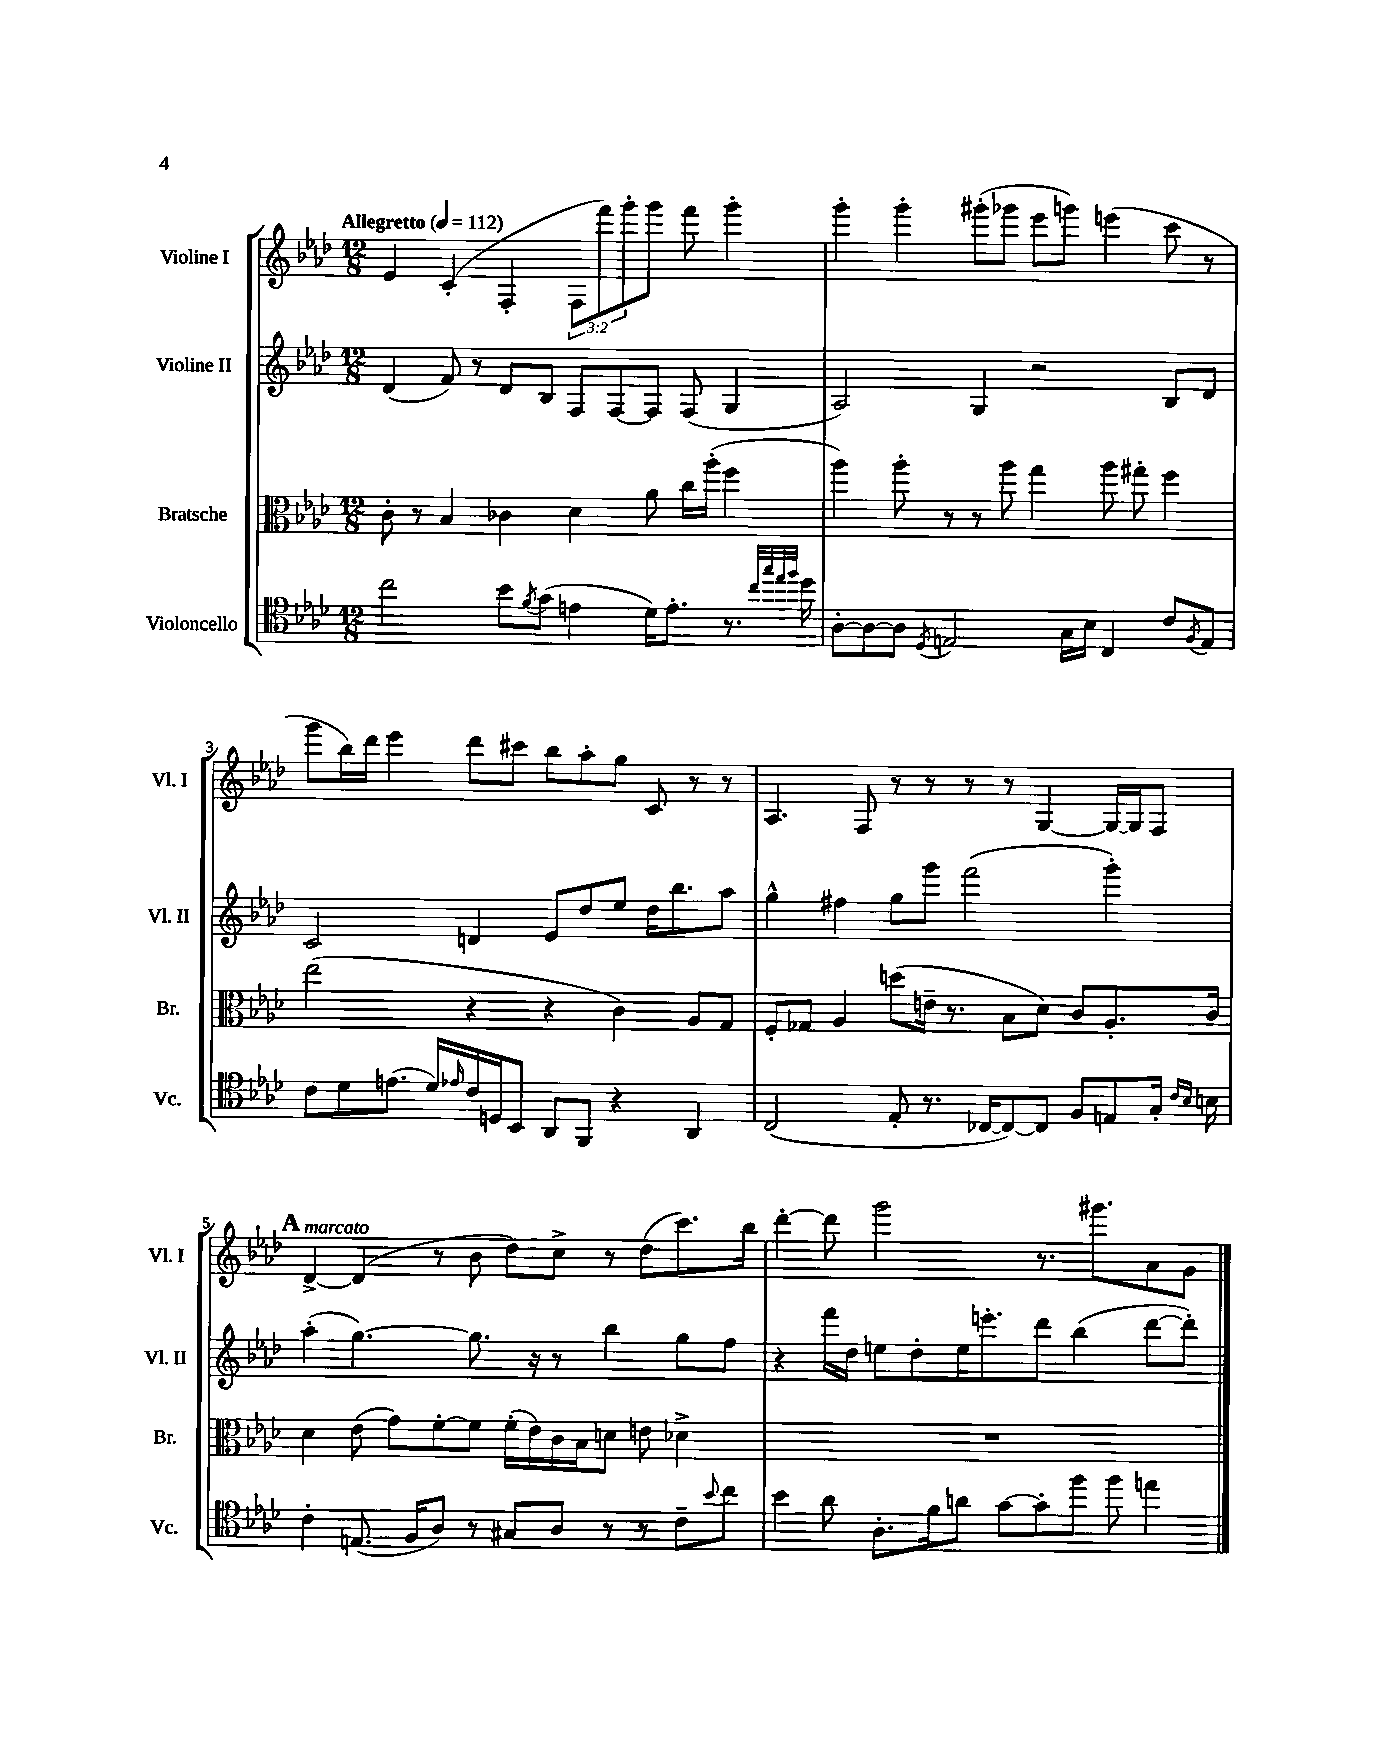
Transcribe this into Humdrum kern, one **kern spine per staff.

**kern	**kern	**kern	**kern
*staff4	*staff3	*staff2	*staff1
*clefC4	*clefC3	*clefG2	*clefG2
*k[b-e-a-d-]	*k[b-e-a-d-]	*k[b-e-a-d-]	*k[b-e-a-d-]
*M12/8	*M12/8	*M12/8	*M12/8
*MM112	*MM112	*MM112	*MM112
2cc	8c'	(4d-	4e-
.	8r	.	.
.	4B-	8f)	(4c'
.	.	8r	.
8b-	4c-	8d-	4F'
8qf	.	.	.
(8g	.	8B-	.
4e	4d-	8F	12F
.	.	.	12fff)
.	.	[8F	.
.	.	.	12ggg'
16d-)	8a-	8F]	8ggg
8.e'	.	.	.
.	16cc	(8F	8fff
.	(16aa-'	.	.
8.r	4ff	4G	4ggg'
32qqcc	.	.	.
32qqgg	.	.	.
32qqee-	.	.	.
32qqff	.	.	.
16dd-	.	.	.
=	=	=	=
[8A-'	4aa-)	2A-)	4ggg'
8A-_	.	.	.
8A-]	8aa-'	.	4ggg'
8qD-	.	.	.
2E	8r	.	.
.	8r	4G	(8ggg#'
.	8aa-	.	8ggg-
.	4gg	2r	8eee-
16G	.	.	8ggg)
16B-	.	.	.
4C	8aa-	.	(4eee
.	8gg#'	.	.
8c	4ff	8B-	8ccc
8qF	.	.	.
8E	.	8d-	8r
=	=	=	=
8c	(2ee-	2c	8ggg
8d-	.	.	16bb-)
.	.	.	16ddd-
(8.e	.	.	4eee-
16d-)	.	.	.
16qqe-	.	.	.
16c	4r	4d	8ddd-
16D	.	.	.
8BB-	.	.	8ccc#
8AA-	4r	8e-	8bb-
8FF	.	8dd-	8aa-'
4r	4c)	8ee-	8gg
.	.	16dd-	8c
.	.	8.bb-	.
4AA-	8A-	.	8r
.	8G	8aa-	8r
=	=	=	=
(2C	8F'	4gg^^	4.A-
.	8G-	.	.
.	4A-	4ff#	.
.	.	.	8F
8E-'	(8dd	8gg	8r
8.r	16e~	8ggg	8r
.	8.r	.	.
.	.	(2fff	8r
[16C-	.	.	.
8C-_)	8B-	.	8r
8C-]	8d-)	.	[4G
8F	8c	.	.
8E	8.A-'	4ggg')	16G_
.	.	.	16G]
16G'	.	.	8F
16qqc	.	.	.
16qqB-	.	.	.
16B	16c	.	.
=	=	=	=
4c'	4d-	(4aa-'	[4d-^
(8.E	(8e-	[4.gg)	(4d-]
.	8g)	.	.
16F	.	.	.
8A-)	[8f'	.	8r
8r	8f]	8.gg]	8b-
8G#	(16f'	.	8dd-)
.	16e-)	16r	.
8A-	16c	8r	8cc^
.	16B-	.	.
8r	8d	4bb-	8r
8r	8e	.	(8dd-
8c~	4d-^	8gg	8.ccc)
8qqb-	.	.	.
8cc	.	8ff	.
.	.	.	16bb-
=	=	=	=
4b-	1.r	4r	[4ddd-'
8a-	.	16fff	8ddd-]
.	.	16dd-	.
8.A-'	.	8ee	2ggg
.	.	8dd-'	.
16f	.	.	.
8a	.	16ee	.
.	.	8.eee'	.
[8g	.	.	.
8g']	.	8ddd-	8.r
8ff	.	(4bb-	.
.	.	.	8.ggg#
8ff	.	.	.
4ee	.	[8ddd-	8a-
.	.	8ddd-'])	8g
==	==	==	==
*-	*-	*-	*-
